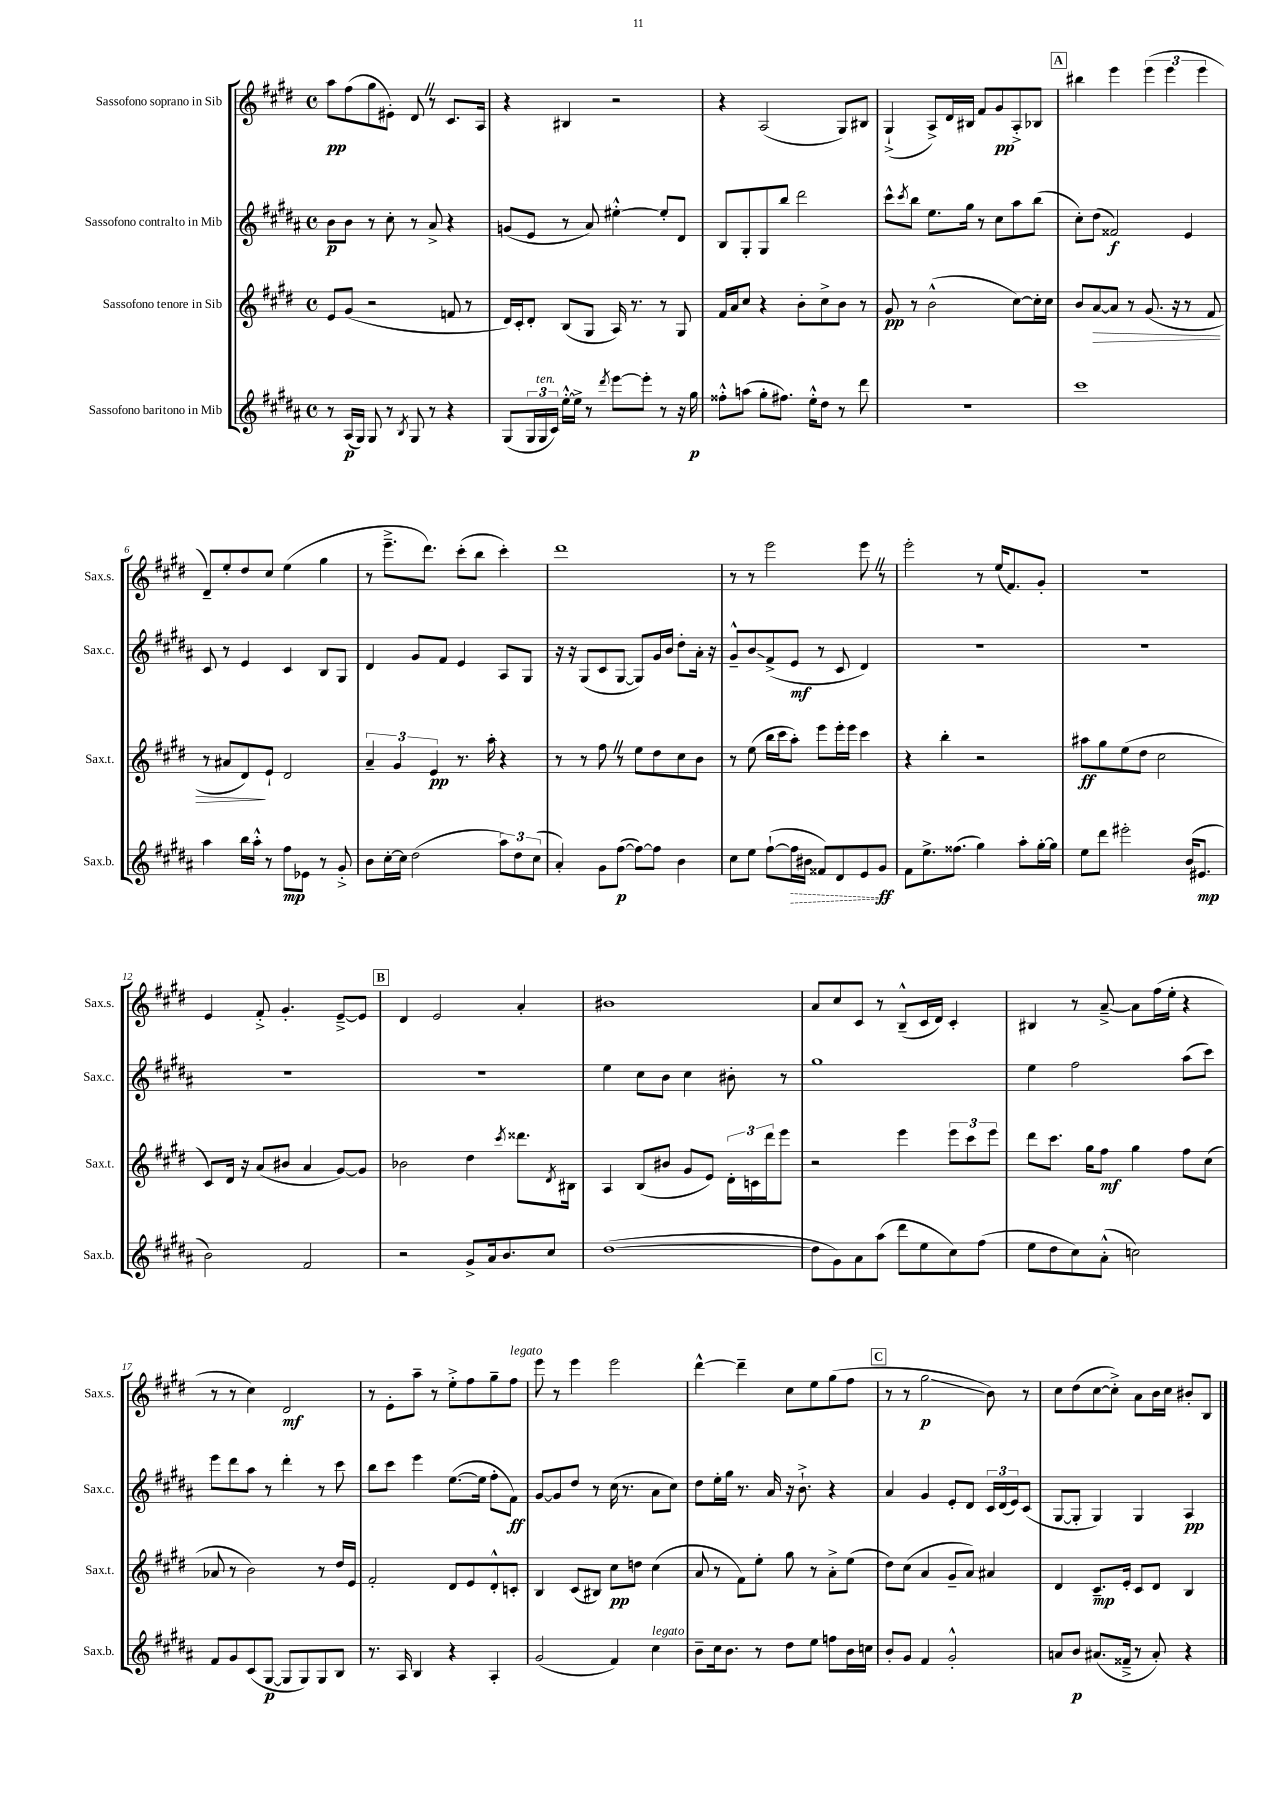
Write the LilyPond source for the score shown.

<<
\new StaffGroup <<
\new Staff = "s0" \with { instrumentName = "Sassofono soprano in Sib" shortInstrumentName = "Sax.s." } {
    \clef treble \key e \major \defaultTimeSignature \time 4/4
    a''8\pp fis''8( gis''8 eis'8-.) dis'8 \once \override BreathingSign.text = \markup { \musicglyph "scripts.caesura.straight" } \breathe r8 cis'8. a16 |
    r4 bis4 r2 |
    r4 a2( gis8) bis8 |
    gis4-!->( a8->) dis'16 bis16 fis'8 gis'8\pp a8-.-> bes8 |
    \mark \markup { \box "A" } bis''4 e'''4 \tuplet 3/2 { e'''4( e'''4 e'''4 } |
    dis'8--) e''8-. dis''8 cis''8 e''4( gis''4 |
    r8 e'''8.---> dis'''8.) cis'''8-.( b''8 cis'''4-.) |
    dis'''1 |
    r8 r8 e'''2 e'''8 \once \override BreathingSign.text = \markup { \musicglyph "scripts.caesura.straight" } \breathe r8 |
    e'''2-. r8 e''16( fis'8.) gis'8-. |
    r1 |
    e'4 fis'8-.-> gis'4.-. e'8~---> e'8 |
    \mark \markup { \box "B" } dis'4 e'2 a'4-. |
    bis'1 |
    a'8 cis''8 cis'8 r8 b8---^( cis'16 dis'16) cis'4-. |
    bis4 r8 a'8~---> a'8 fis''16( e''16-. r4 |
    r8 r8 cis''4) dis'2\mf |
    r8 e'8-. a''8-- r8 e''8-.-> fis''8 gis''8-- fis''8^\markup { \italic "legato" } |
    e'''8 r8 e'''4 e'''2 |
    dis'''4~-^ dis'''4-- cis''8 e''8 gis''8( fis''8 |
    \mark \markup { \box "C" } r8 r8 gis''2\glissando\p b'8) r8 |
    cis''8 dis''8( cis''8~ cis''8-.->) a'8 b'16 cis''16 bis'8-. b8 \bar "|." |
}
\new Staff = "s1" \with { instrumentName = "Sassofono contralto in Mib" shortInstrumentName = "Sax.c." } {
    \clef treble \key b \major \defaultTimeSignature \time 4/4
    b'8\p b'8 r8 cis''8-. r8 ais'8-> r4 |
    g'8( e'8 r8 ais'8) eis''4~-.-^ eis''8-. dis'8 |
    b8 gis8-. gis8 b''8 dis'''2 |
    cis'''8-^ \acciaccatura { cis'''8 } b''8 e''8. gis''16 r8 cis''8 ais''8 b''8( |
    \mark \markup { \box "A" } cis''8-.) dis''8( fisis'2\f) e'4 |
    cis'8 r8 e'4 cis'4 b8 gis8 |
    dis'4 gis'8 fis'8 e'4 ais8 gis8 |
    r16 r16 gis8( cis'8 gis8~ gis8) gis'16 b'16 dis''8-. ais'16-. r16 |
    gis'8---^ b'8\glissando fis'8->( e'8\mf r8 cis'8 dis'4) |
    R1 |
    R1 |
    R1 |
    \mark \markup { \box "B" } R1 |
    e''4 cis''8 b'8 cis''4 bis'8-. r8 |
    gis''1 |
    e''4 fis''2 ais''8( cis'''8) |
    e'''8 dis'''8 ais''8 r8 dis'''4-. r8 cis'''8 |
    b''8 cis'''8 e'''4 e''8.~( e''16 fis''8-. fis'8\ff) |
    gis'8~ gis'8 dis''8 r8 cis''16( r8. ais'8 cis''8) |
    dis''8 e''16-. gis''16 r8. ais'16 r16 b'8.-!-> r4 |
    \mark \markup { \box "C" } ais'4 gis'4 e'8-. dis'8 \tuplet 3/2 { cis'16 dis'16( e'16) } cis'8( |
    gis8~ gis8-. gis4) gis4 ais4\pp \bar "|." |
}
\new Staff = "s2" \with { instrumentName = "Sassofono tenore in Sib" shortInstrumentName = "Sax.t." } {
    \clef treble \key e \major \defaultTimeSignature \time 4/4
    e'8 gis'8( r2 f'8 r8 |
    dis'16) cis'16-. dis'8-. b8( gis8 a16) r8. r8 gis8 |
    fis'16 a'16 cis''8 r4 b'8-. cis''8-> b'8 r8 |
    gis'8\pp r8 b'2-^( cis''8~) cis''16-. cis''16 |
    \mark \markup { \box "A" } b'8 a'8~\> a'8 r8 gis'8.( r16 r8 fis'8 |
    r8 ais'8 dis'8\!) e'8-! dis'2 |
    \tuplet 3/2 { a'4-- gis'4 e'4\pp } r8. a''16-. r4 |
    r8 r8 fis''8 \once \override BreathingSign.text = \markup { \musicglyph "scripts.caesura.straight" } \breathe r8 e''8 dis''8 cis''8 b'8 |
    r8 e''8( b''16 cis'''16 a''8-.) e'''8 e'''16-. e'''16 cis'''4 |
    r4 b''4-. r2 |
    ais''8\ff gis''8 e''8( dis''8 cis''2 |
    cis'8) dis'16 r16 a'8( bis'8 a'4 gis'8~) gis'8 |
    \mark \markup { \box "B" } bes'2 dis''4 \acciaccatura { cis'''8 } disis'''8. \acciaccatura { dis'8 } bis16 |
    a4 b8( bis'8 gis'8 e'8) \tuplet 3/2 { dis'16-. c'16 dis'''16 } e'''8 |
    r2 e'''4 \tuplet 3/2 { e'''8 cis'''8 e'''8 } |
    dis'''8 cis'''8. gis''16 fis''8\mf gis''4 fis''8 cis''8( |
    aes'8 r8 b'2) r8 dis''16 e'16 |
    fis'2-. dis'8 e'8 dis'8-.-^ c'8-. |
    b4 cis'8( bis8) cis''8\pp d''8 cis''4( |
    a'8 r8 fis'8) e''8-. gis''8 r8 a'8-.-> e''8( |
    \mark \markup { \box "C" } dis''8) cis''8( a'4 gis'8-- a'8) ais'4 |
    dis'4 cis'8.--\mp e'16-. cis'8 dis'8 b4 \bar "|." |
}
\new Staff = "s3" \with { instrumentName = "Sassofono baritono in Mib" shortInstrumentName = "Sax.b." } {
    \clef treble \key b \major \defaultTimeSignature \time 4/4
    r8 ais16\p( gis16) gis8 r8 \acciaccatura { b8 } gis8 r8 r4 |
    gis8( \tuplet 3/2 { gis16 gis16^\markup { \italic "ten." } cis'16) } e''16~-.-^ e''16-> r8 \acciaccatura { dis'''8 } e'''8~ e'''8-. r8 r16 gis''16\p |
    fisis''8-.-^ a''8( gis''8-. fis''8.) e''16-.-^ dis''8 r8 dis'''8 |
    R1 |
    \mark \markup { \box "A" } cis'''1 |
    ais''4 b''16 ais''16-.-^ r8 fis''8\mp ees'8 r8 gis'8-.-> |
    b'8 cis''16~-. cis''16 dis''2( \tuplet 3/2 { ais''8) dis''8 cis''8( } |
    ais'4-.) gis'8 fis''8~\p( fis''8~) fis''8 b'4 |
    cis''8 e''8 fis''8~-!( \once \override Hairpin.style = #'dashed-line fis''16\> bis'16 fisis'8) dis'8 e'8 gis'8\ff\! |
    fis'8 e''8.-> fisis''8.( gis''4) ais''8-. gis''16~-. gis''16 |
    e''8 dis'''8 eis'''2-. b'16( eis'8.\mp |
    b'2) fis'2 |
    \mark \markup { \box "B" } r2 gis'8-> ais'16 b'8. cis''8 |
    dis''1~( |
    dis''8 gis'8) ais'8 ais''8( dis'''8 e''8 cis''8) fis''8( |
    e''8 dis''8 cis''8) ais'8-.-^( c''2) |
    fis'8 gis'8 cis'8( gis8~\p gis8 gis8) gis8 b8 |
    r8. ais16 b4 r4 ais4-. |
    gis'2( fis'4) cis''4^\markup { \italic "legato" } |
    b'8-- cis''16 b'8. r8 dis''8 e''8 f''8 b'16 c''16 |
    \mark \markup { \box "C" } b'8-. gis'8 fis'4 gis'2-.-^ |
    a'8 b'8\p ais'8.( fisis'16---> r8 ais'8-.) r4 \bar "|." |
}
>>
>>
